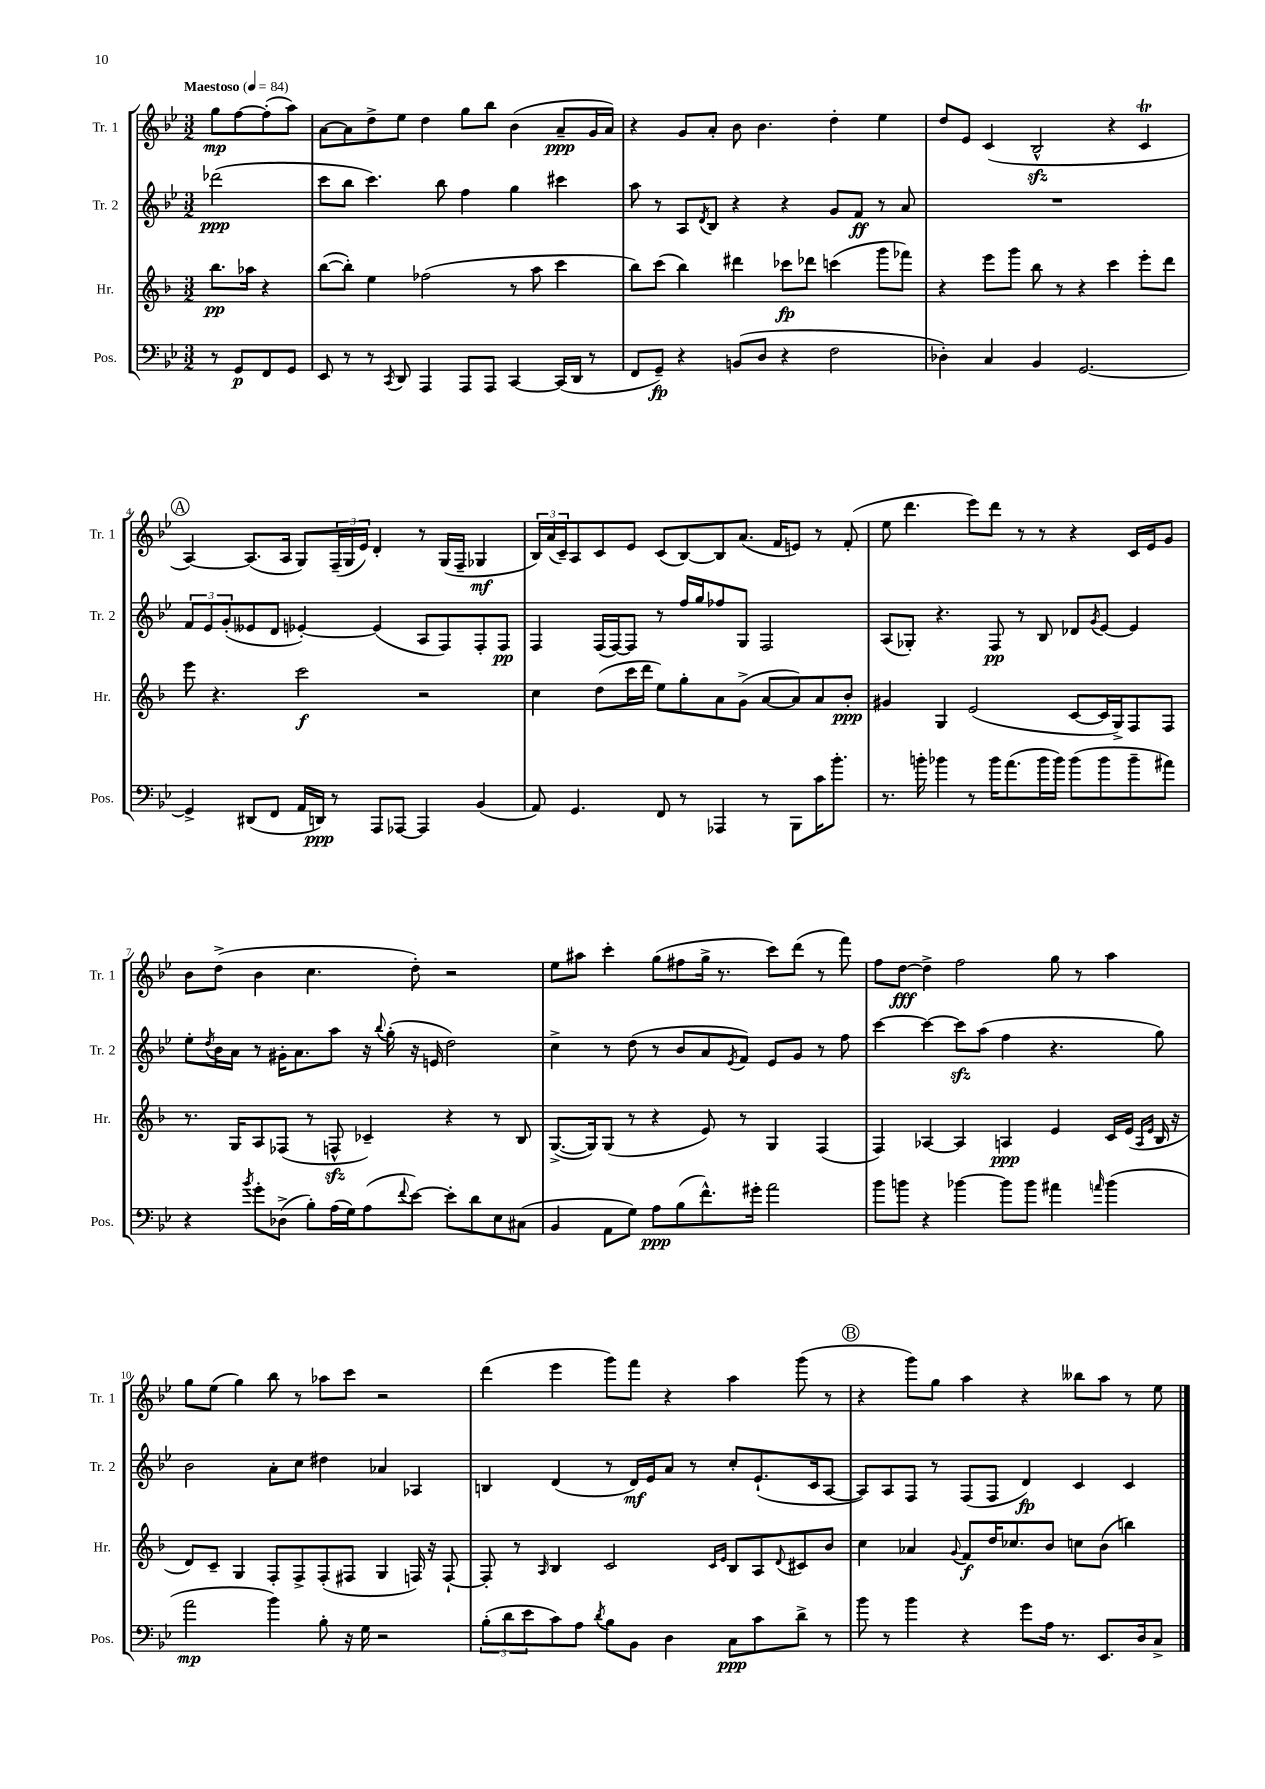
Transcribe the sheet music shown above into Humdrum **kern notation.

**kern	**dynam	**kern	**dynam	**kern	**dynam	**kern	**dynam
*part4	*part4	*part3	*part3	*part2	*part2	*part1	*part1
*staff4	*staff4	*staff3	*staff3	*staff2	*staff2	*staff1	*staff1
*I"Pos.	*	*I"Hr.	*	*I"Tr. 2	*	*I"Tr. 1	*
*I'Pos.	*	*I'Hr.	*	*I'Tr. 2	*	*I'Tr. 1	*
*clefF4	*	*clefG2	*	*clefG2	*	*clefG2	*
*k[b-e-]	*	*k[b-]	*	*k[b-e-]	*	*k[b-e-]	*
*M3/2	*	*M3/2	*	*M3/2	*	*M3/2	*
*MM84	*	*MM84	*	*MM84	*	*MM84	*
=	=	=	=	=	=	=	=
!	!	!	!	!	!	!LO:TX:a:B:t=Maestoso	!
8r	.	8.bb-\L	pp	(2ddd-X\	ppp	8gg\L	mp
8GG/L	p	.	.	.	.	[8ff\	.
.	.	16aa-X\Jk	.	.	.	.	.
8FF/	.	4r	.	.	.	(8ff'\]	.
8GG/J	.	.	.	.	.	8aa\J)	.
=1	=1	=1	=1	=1	=1	=1	=1
8EE-/	.	([8bb-\L	.	8ccc\L	.	[8a\L	.
8r	.	8bb-'\J])	.	8bb-\J	.	8a\]	.
8r	.	4ee\	.	4.ccc\)	.	8dd^\	.
8qCC/	.	.	.	.	.	.	.
8DD/	.	.	.	.	.	8ee-\J	.
4AAA/	.	(2ff-X\	.	.	.	4dd\	.
.	.	.	.	8bb-\	.	.	.
8AAA/L	.	.	.	4ff\	.	8gg\L	.
8AAA/J	.	.	.	.	.	8bb-\J	.
[4CC/	.	8r	.	4gg\	.	(4b-\	.
.	.	8aa\	.	.	.	.	.
(16CC/LL]	.	4ccc\	.	4ccc#X\	.	8a~/L	ppp
16DD/JJ	.	.	.	.	.	.	.
8r	.	.	.	.	.	16g/L	.
.	.	.	.	.	.	16a/JJ)	.
=2	=2	=2	=2	=2	=2	=2	=2
8FF/L	.	8bb-\L)	.	8aa\	.	4r	.
8GG~/J)	fp	(8ccc\J	.	8r	.	.	.
4r	.	4bb-\)	.	8A/L	.	8g/L	.
.	.	.	.	8qd/	.	.	.
.	.	.	.	8B-/J	.	8a'/J	.
(8BBn/L	.	4ddd#X\	.	4r	.	8b-\	.
8D/J	.	.	.	.	.	4.b-\	.
4r	.	8ccc-X\L	fp	4r	.	.	.
.	.	8ddd-X\J	.	.	.	.	.
2F\	.	(4cccn\	.	8g/L	.	4dd'\	.
.	.	.	.	8f/J	ff	.	.
.	.	8ggg\L	.	8r	.	4ee-\	.
.	.	8fff-X\J)	.	8a/	.	.	.
=3	=3	=3	=3	=3	=3	=3	=3
4D-X'\)	.	4r	.	1.r	.	8dd/L	.
.	.	.	.	.	.	8e-/J	.
4C/	.	8eee\L	.	.	.	(4c/	.
.	.	8ggg\J	.	.	.	.	.
4BB-/	.	8bb-\	.	.	.	2B-zz^^/	.
.	.	8r	.	.	.	.	.
[2.GG/	.	4r	.	.	.	.	.
.	.	4ccc\	.	.	.	4r	.
.	.	8eee'\L	.	.	.	4cT/	.
.	.	8ddd\J	.	.	.	.	.
!!LO:LB:g=z
!!LO:REH:place=s1:t=A
=4	=4	=4	=4	=4	=4	=4	=4
4GG^/]	.	8eee\	.	12f/L	.	[4A/)	.
.	.	.	.	12e-/	.	.	.
.	.	4.r	.	.	.	.	.
.	.	.	.	(12g'/	.	.	.
(8DD#X/L	.	.	.	8e--X/	.	(8.A/L]	.
8FF/J	.	.	.	8d/J	.	.	.
.	.	.	.	.	.	16A/Jk	.
16AA/LL	.	2ccc\	f	[4e-X'/)	.	8G/L)	.
16DDn/JJ)	ppp	.	.	.	.	.	.
8r	.	.	.	.	.	(24F~/L	.
.	.	.	.	.	.	24G/	.
.	.	.	.	.	.	24e-/JJ)	.
8AAA/L	.	.	.	(4e-/]	.	4d'/	.
[8AAA-X/J	.	.	.	.	.	.	.
4AAA-/]	.	2r	.	8A/L	.	8r	.
.	.	.	.	8F/)	.	(16G/LL	.
.	.	.	.	.	.	16F~/JJ	.
(4BB-/	.	.	.	8F'/	.	4G-X/	mf
.	.	.	.	8F/J	pp	.	.
=5	=5	=5	=5	=5	=5	=5	=5
8AA/)	.	4cc\	.	4F/	.	24B-/LL)	.
.	.	.	.	.	.	(24a/	.
.	.	.	.	.	.	24c~/J)	.
4.GG/	.	.	.	.	.	8A/	.
.	.	(8dd\L	.	(16F/LL	.	8c/	.
.	.	.	.	[16F/J)	.	.	.
.	.	16ccc\L	.	8F/J]	.	8e-/J	.
.	.	16ddd\JJ	.	.	.	.	.
8FF/	.	8ee\L)	.	8r	.	(8c/L	.
8r	.	8gg'\	.	16ff/LL	.	[8B-/)	.
.	.	.	.	16gg/J	.	.	.
4AAA-X/	.	8a\	.	8ff-X/	.	8B-/]	.
.	.	(8g^\J	.	8G/J	.	(8.a/J	.
8r	.	[8a/L	.	2F/	.	.	.
.	.	.	.	.	.	16f/KL	.
8BBB-\L	.	8a/])	.	.	.	8en/J)	.
16c\K	.	8a/	.	.	.	8r	.
8.b-'\J	.	.	.	.	.	.	.
.	.	8b-'/J	ppp	.	.	(8f'/	.
=6	=6	=6	=6	=6	=6	=6	=6
8.r	.	4g#X/	.	(8A/L	.	8ee-\	.
.	.	.	.	8G-X'/J)	.	4.ddd\	.
16bn'\	.	.	.	.	.	.	.
4b-X\	.	4G/	.	4.r	.	.	.
8r	.	(2e/	.	.	.	8eee-\L)	.
16b-\KL	.	.	.	8F/	pp	8ddd\J	.
(8.a\	.	.	.	.	.	.	.
.	.	.	.	8r	.	8r	.
16b-\L	.	.	.	8B-/	.	8r	.
16b-\JJ)	.	.	.	.	.	.	.
(8b-\L	.	[8c/L	.	8d-X/L	.	4r	.
.	.	.	.	8qg/	.	.	.
8b-\	.	16c/L]	.	[8e-/J	.	.	.
.	.	16G^/J)	.	.	.	.	.
8b-~\	.	8F/	.	4e-/]	.	16c/LL	.
.	.	.	.	.	.	16e-/J	.
8a#X\J)	.	8F/J	.	.	.	8g/J	.
!!LO:LB:g=z
=7	=7	=7	=7	=7	=7	=7	=7
4r	.	8.r	.	8ee-'\L	.	8b-\L	.
.	.	.	.	8qdd/	.	.	.
.	.	.	.	16b-\L	.	(8dd^\J	.
.	.	16G/KL	.	16a\JJ	.	.	.
8qb-/	.	.	.	.	.	.	.
8g'\L	.	8A/	.	8r	.	4b-\	.
(8D-X^\J	.	(8F-X/J	.	16g#X'\KL	.	.	.
.	.	.	.	8.a\	.	.	.
8B-'\L)	.	8r	.	.	.	4.cc\	.
(16A\L	.	8Fnzz^^/	.	8aa\J	.	.	.
16G\J)	.	.	.	.	.	.	.
(8A\	.	4c-X~/)	.	16r	.	.	.
.	.	.	.	8qqbb-/	.	.	.
.	.	.	.	(16gg'\	.	.	.
8qqf/	.	.	.	.	.	.	.
[8e-\J)	.	.	.	16r	.	8dd'\)	.
.	.	.	.	16en/	.	.	.
8e-'\L]	.	4r	.	2dd\)	.	2r	.
8d\	.	.	.	.	.	.	.
8E-\	.	8r	.	.	.	.	.
(8C#X\J	.	8B-/	.	.	.	.	.
=8	=8	=8	=8	=8	=8	=8	=8
4BB-/	.	([8.G^/L	.	4cc^\	.	8ee-\L	.
.	.	.	.	.	.	8aa#X\J	.
.	.	16G/k])	.	.	.	.	.
8AA\L	.	(8G/J	.	8r	.	4ccc'\	.
8G\J)	.	8r	.	(8dd\	.	.	.
8A\L	ppp	4r	.	8r	.	(8gg\L	.
(8B-\	.	.	.	8b-/L	.	8ff#X\	.
8.f^^\)	.	8e/)	.	8a/	.	16gg^\Jk	.
.	.	.	.	.	.	8.r	.
.	.	.	.	8qe-/	.	.	.
.	.	8r	.	8f/J)	.	.	.
16g#X'\Jk	.	.	.	.	.	.	.
2a\	.	4G/	.	8e-/L	.	8ccc\L)	.
.	.	.	.	8g/J	.	(8ddd\J	.
.	.	(4F/	.	8r	.	8r	.
.	.	.	.	8ff\	.	8fff\)	.
=9	=9	=9	=9	=9	=9	=9	=9
8b-\L	.	4F/)	.	[4ccc\	.	8ff\L	.
8bn\J	.	.	.	.	.	[8dd\J	fff
4r	.	[4A-X/	.	4ccc\_	.	4dd^\]	.
[4b-X\	.	4A-/]	.	8ccczz\L]	.	2ff\	.
.	.	.	.	(8aa\J	.	.	.
8b-\L]	.	4An/	ppp	4ff\	.	.	.
8b-\J	.	.	.	.	.	.	.
4a#X\	.	4e/	.	4.r	.	8gg\	.
.	.	.	.	.	.	8r	.
16qqan/	.	.	.	.	.	.	.
(4b-\	.	16c/LL	.	.	.	4aa\	.
.	.	(16e/JJ	.	.	.	.	.
.	.	16qqA/LL	.	.	.	.	.
.	.	16qqe/JJ	.	.	.	.	.
.	.	16B-/	.	8gg\)	.	.	.
.	.	16r	.	.	.	.	.
!!LO:LB:g=z
=10	=10	=10	=10	=10	=10	=10	=10
2a\	mp	8d/L)	.	2b-\	.	8gg\L	.
.	.	8c~/J	.	.	.	(8ee-\J	.
.	.	4G/	.	.	.	4gg\)	.
4b-\)	.	8F'/L	.	8a'\L	.	8bb-\	.
.	.	8F^/	.	8cc\J	.	8r	.
8B-'\	.	(8F'/	.	4dd#X\	.	8aa-X\L	.
16r	.	8F#X/J	.	.	.	8ccc\J	.
16G\	.	.	.	.	.	.	.
2r	.	4G/	.	4a-X/	.	2r	.
.	.	16Fn/)	.	4A-X/	.	.	.
.	.	16r	.	.	.	.	.
.	.	[8F`/	.	.	.	.	.
=11	=11	=11	=11	=11	=11	=11	=11
(12B-'\L	.	8F'/]	.	4Bn/	.	(4ddd\	.
12d\	.	.	.	.	.	.	.
.	.	8r	.	.	.	.	.
12e-\	.	.	.	.	.	.	.
.	.	16qqA/	.	.	.	.	.
8c\)	.	4B-/	.	(4d/	.	4eee-\	.
8A\J	.	.	.	.	.	.	.
8qd/	.	.	.	.	.	.	.
8B-\L	.	2c/	.	8r	.	8ggg\L)	.
8BB-\J	.	.	.	16d/LL)	mf	8fff\J	.
.	.	.	.	16e-/J	.	.	.
4D\	.	.	.	8a/J	.	4r	.
.	.	.	.	8r	.	.	.
.	.	16qqc/LL	.	.	.	.	.
.	.	16qqe/JJ	.	.	.	.	.
8C\L	ppp	8B-/L	.	8cc'/L	.	4aa\	.
8c\	.	8A/	.	(8.e-`/	.	.	.
.	.	8qqd/	.	.	.	.	.
8d^\J	.	8c#X/	.	.	.	(8ggg\	.
.	.	.	.	16c/k	.	.	.
8r	.	8b-/J	.	[8A/J	.	8r	.
!!LO:REH:place=s1:t=B
=12	=12	=12	=12	=12	=12	=12	=12
8b-\	.	4cc\	.	8A/L])	.	4r	.
8r	.	.	.	8A/	.	.	.
4b-\	.	4a-X/	.	8F/J	.	8ggg\L)	.
.	.	.	.	8r	.	8gg\J	.
.	.	8qqg/	.	.	.	.	.
4r	.	8f/L	f	(8F/L	.	4aa\	.
.	.	16dd/K	.	8F/J	.	.	.
.	.	8.cc-X/	.	.	.	.	.
8g\L	.	.	.	4d/)	fp	4r	.
16A\Jk	.	8b-/J	.	.	.	.	.
8.r	.	.	.	.	.	.	.
.	.	8ccn\L	.	4c/	.	8bb--X\L	.
8.EE-/L	.	(8b-\J	.	.	.	8aa\J	.
.	.	4bbn\)	.	4c/	.	8r	.
16D/k	.	.	.	.	.	.	.
8C^/J	.	.	.	.	.	8ee-\	.
==	==	==	==	==	==	==	==
*-	*-	*-	*-	*-	*-	*-	*-
